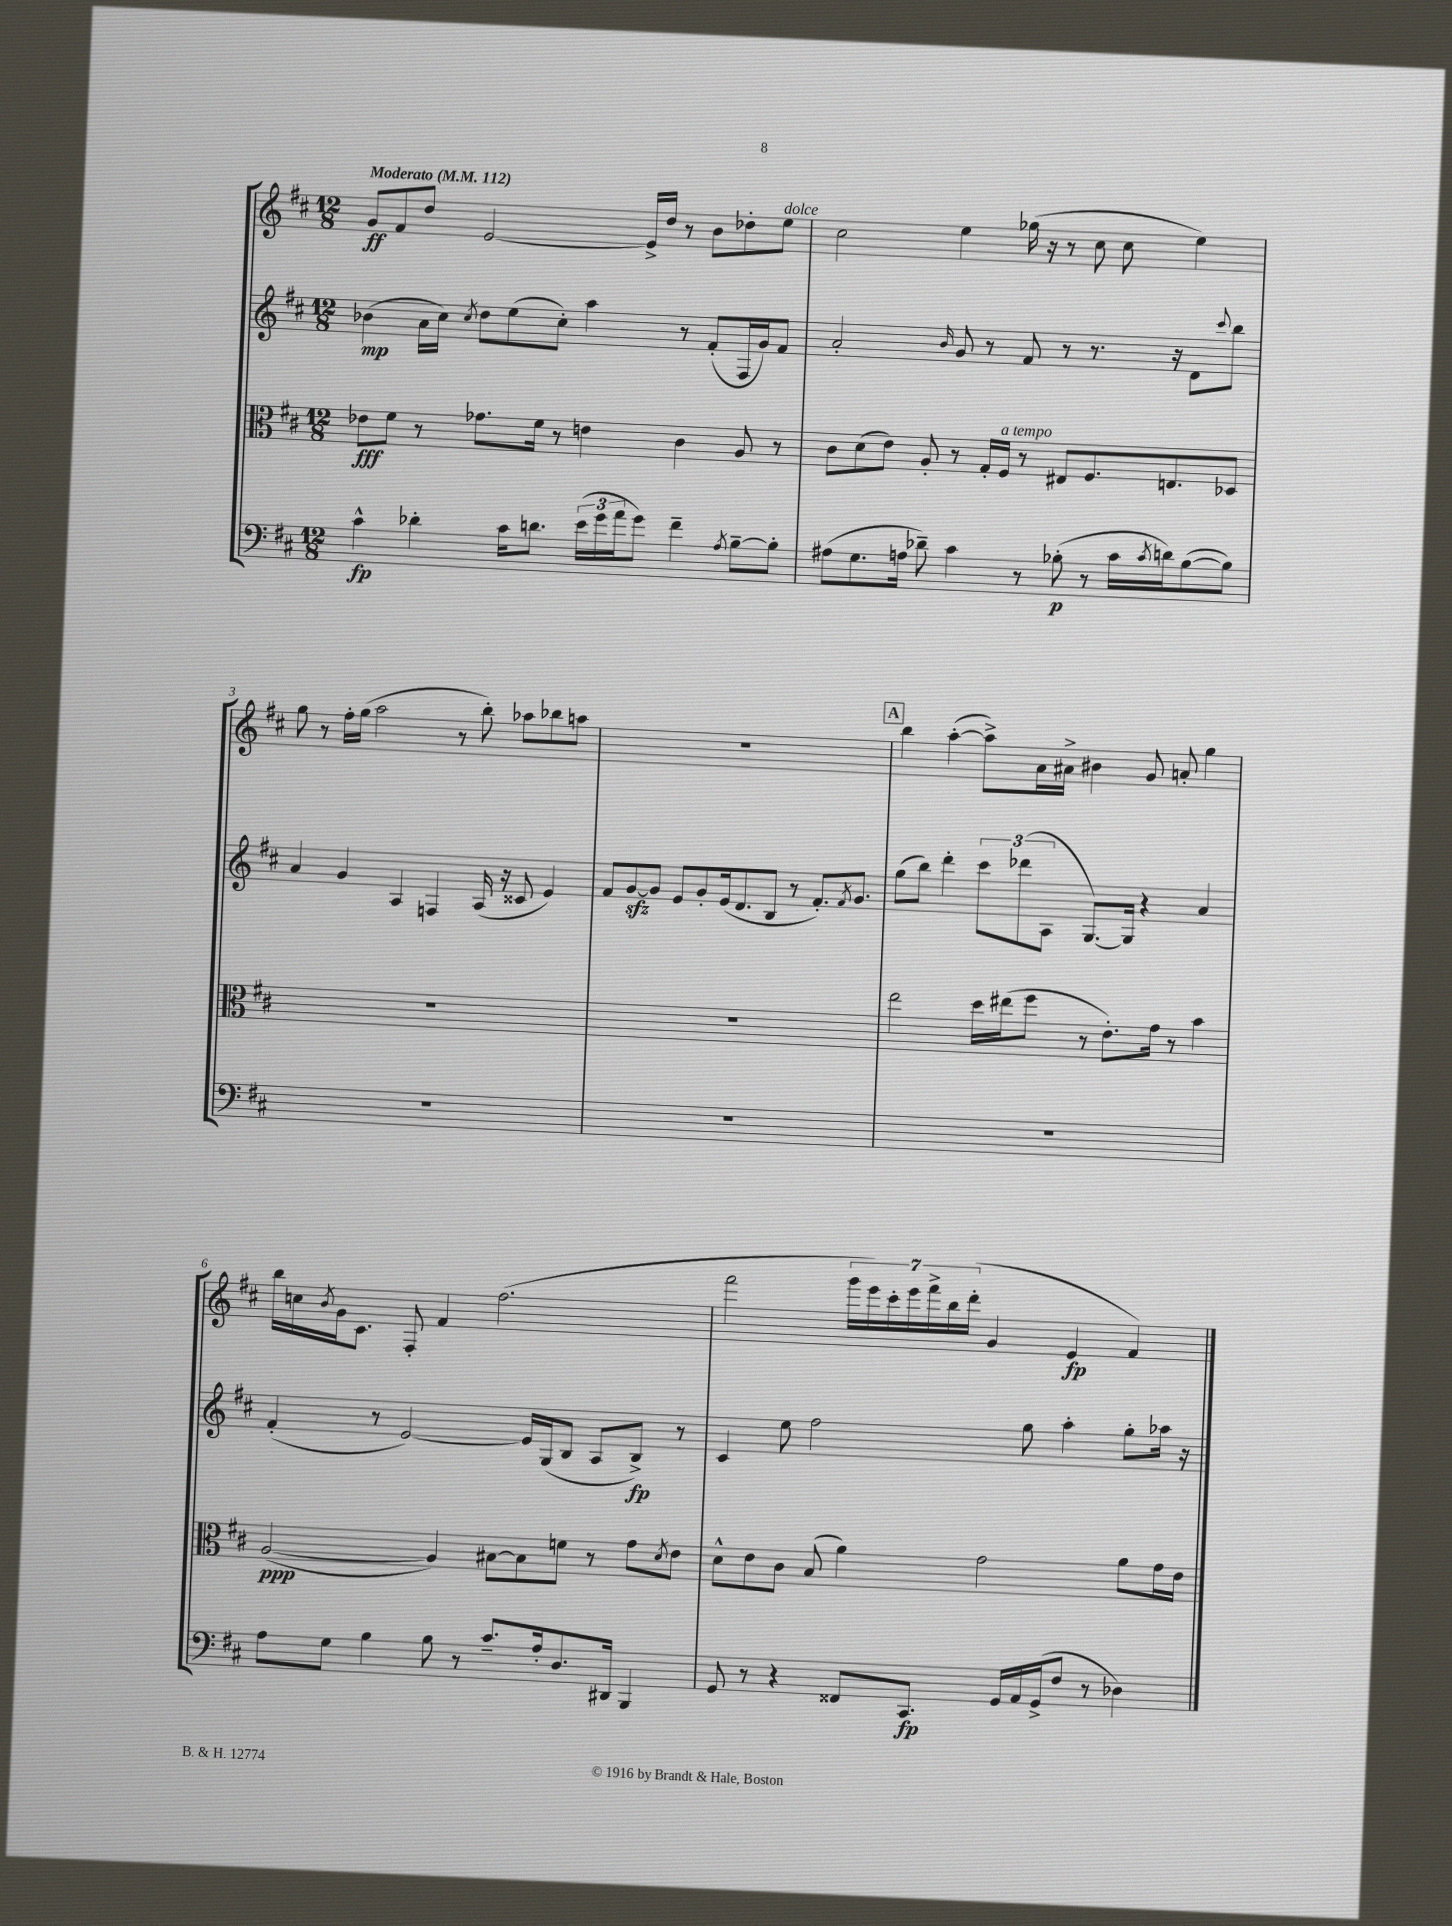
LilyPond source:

<<
\new StaffGroup <<
\new Staff = "s0" {
    \clef treble \key d \major \numericTimeSignature \time 12/8 \tempo "Moderato" 4 = 112
    g'8\ff fis'8 d''8 e'2~ e'16-> d''16 r8 b'8 des''8-. e''8^\markup { \italic "dolce" } |
    cis''2 e''4 ges''16( r16 r8 cis''8 cis''8 e''4) |
    g''8 r8 fis''16-. g''16( a''2 r8 b''8-.) aes''8 bes''8 a''8 |
    R1. |
    \mark \markup { \box "A" } b''4 a''4~-.( a''8->) a'16 ais'16-> bis'4 g'8 a'8-. g''4 |
    b''16 c''16 \acciaccatura { b'8 } g'16 cis'8. fis8-. fis'4 fis''2.( |
    fis'''2 \tuplet 7/4 { g'''16 e'''16) cis'''16-. e'''16 fis'''16-> b''16 d'''16-.( } g'4 e'4\fp fis'4) \bar "|." |
}
\new Staff = "s1" {
    \clef treble \key d \major \numericTimeSignature \time 12/8
    bes'4\mp( a'16 cis''16) \acciaccatura { cis''8 } d''8 e''8( cis''8-.) a''4 r8 fis'8-.( fis16 g'16) fis'8 |
    a'2-. \grace { b'16 } g'8 r8 fis'8 r8 r8. r16 d'8 \appoggiatura { cis'''8 } b''8 |
    a'4 g'4 a4 f4 a16( r16 cisis'8 e'4) |
    fis'8 g'8~\sfz g'8 e'8 g'8-. e'16( d'8. b8 r8 fis'8.-.) \acciaccatura { fis'8 } g'8. |
    \mark \markup { \box "A" } g''8( b''8) d'''4-. \tuplet 3/2 { cis'''8 des'''8( a8 } g8.~) g16 r4 a'4 |
    fis'4-.( r8 e'2~) e'16 g16( b8 a8 b8->\fp) r8 |
    cis'4 e''8 fis''2 g''8 a''4-. g''8-. aes''16 r16 \bar "|." |
}
\new Staff = "s2" {
    \clef alto \key d \major \numericTimeSignature \time 12/8
    ees'8\fff fis'8 r8 ges'8. fis'16 r8 e'4 cis'4 a8 r8 |
    cis'8 d'8( e'8) a8-. r8 g16-. fis16^\markup { \italic "a tempo" } r8 eis8 fis8. e8. des8 |
    R1. |
    R1. |
    \mark \markup { \box "A" } e''2 d''16 eis''16( fis''8 r8 e'8.-.) g'16 r8 b'4 |
    a2~\ppp( a4) bis8~ bis8 f'8 r8 g'8 \acciaccatura { d'8 } e'8 |
    d'8-^ e'8 cis'8 b8( a'4) g'2 a'8 g'16 e'16 \bar "|." |
}
\new Staff = "s3" {
    \clef bass \key d \major \numericTimeSignature \time 12/8
    cis'4-^\fp des'4-. cis'16 d'8. \tuplet 3/2 { e'16( g'16 a'16 } g'8) fis'4-- \acciaccatura { a8 } b8~-- b8-. |
    ais8( g8. a16 des'8--) cis'4 r8 bes8-.\p( r8 cis'16 \acciaccatura { cis'8 } d'16) bes8~( bes8) |
    R1. |
    R1. |
    \mark \markup { \box "A" } R1. |
    a8 g8 b4 b8 r8 cis'8.-- a16-. d8. dis,16 b,,4 |
    g,8 r8 r4 fisis,8 cis,8.\fp g,16 a,16 g,16->( fis8 r8 des4) \bar "|." |
}
>>
>>
